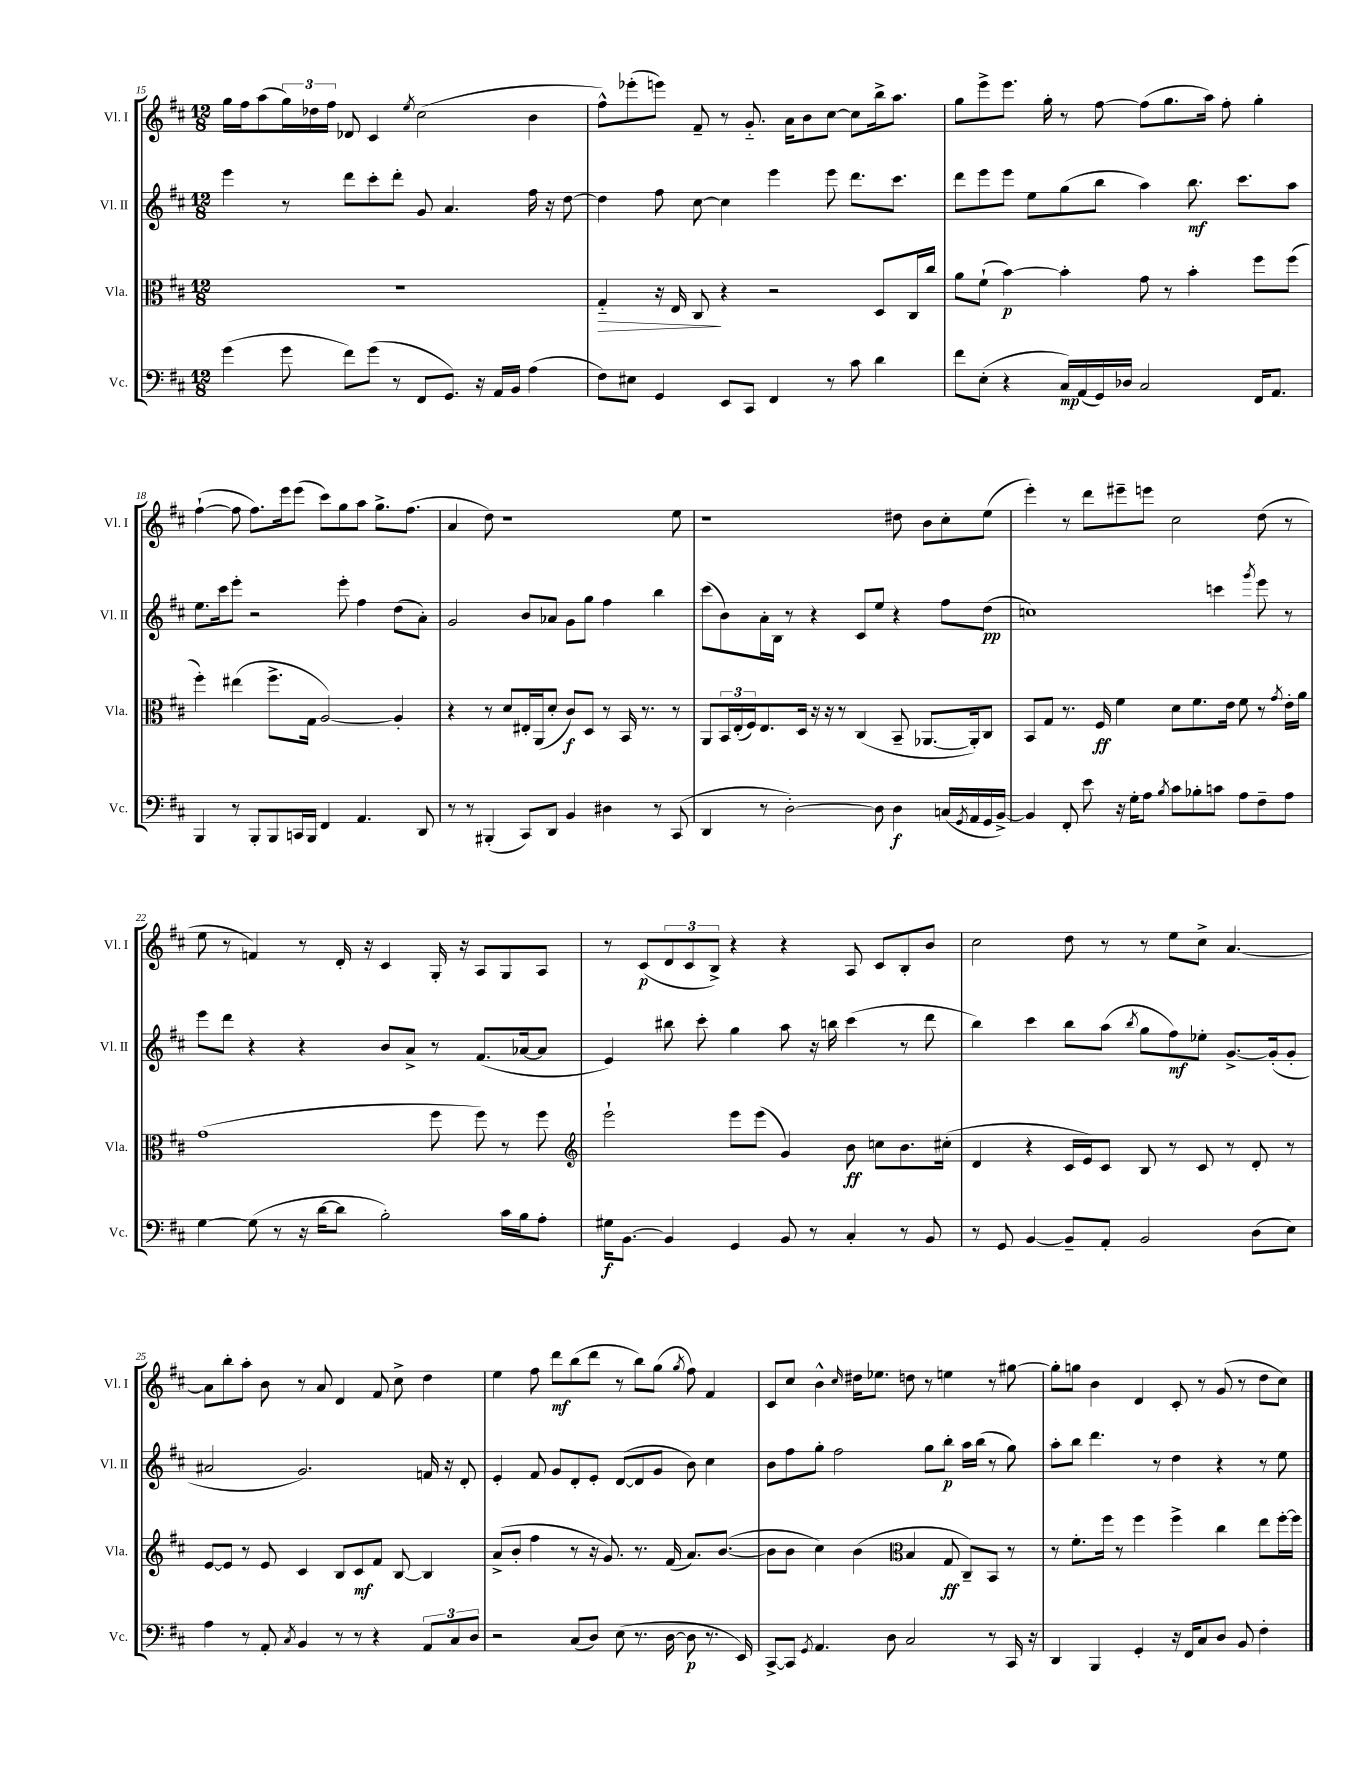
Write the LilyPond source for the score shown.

<<
\new StaffGroup <<
\new Staff = "s0" \with { instrumentName = "Vl. I" shortInstrumentName = "Vl. I" } {
    \clef treble \key d \major \numericTimeSignature \time 12/8
    g''16 fis''16 a''8( \tuplet 3/2 { g''16) des''16 fis''16 } des'8 cis'4 \acciaccatura { e''8 } cis''2( b'4 |
    fis''8-^) ees'''8-.( e'''8) fis'8-- r8 g'8.-_ a'16 b'8 cis''8~ cis''8 b''16-> a''8. |
    g''8 e'''8-> e'''8. g''16-. r8 fis''8~ fis''8( g''8. a''16) fis''8-. g''4-. |
    fis''4~-!( fis''8 fis''8.) e'''16 e'''8( cis'''8) g''8 a''8 g''8.-> fis''8.( |
    a'4 d''8) r1 e''8 |
    r1 dis''8 b'8 cis''8-. e''8( |
    e'''4-.) r8 d'''8 eis'''8-- e'''8 cis''2 d''8( r8 |
    e''8 r8 f'4) r8 d'16-. r16 cis'4 g16-. r16 a8 g8 a8 |
    r8 cis'8\p( \tuplet 3/2 { d'8 cis'8 b8->) } r4 r4 a8 cis'8 b8-. b'8 |
    cis''2 d''8 r8 r8 e''8 cis''8-> a'4.~ |
    a'8 b''8-. a''8-. b'8 r8 a'8 d'4 fis'8 cis''8-> d''4 |
    e''4 fis''8 d'''8\mf b''8( d'''8 r8 b''8) g''8( \acciaccatura { g''8 } fis''8) fis'4 |
    cis'8 cis''8 b'4-^ \grace { cis''16 } dis''16 ees''8. d''8 r8 e''4 r8 gis''8~ |
    gis''8-. g''8 b'4 d'4 cis'8-. r8 g'8( r8 d''8 cis''8) \bar "|." |
}
\new Staff = "s1" \with { instrumentName = "Vl. II" shortInstrumentName = "Vl. II" } {
    \clef treble \key d \major \numericTimeSignature \time 12/8
    e'''4 r8 d'''8 cis'''8-. d'''8-. g'8 a'4. fis''16 r16 d''8~ |
    d''4 fis''8 cis''8~ cis''4 e'''4 e'''8 d'''8. cis'''8. |
    d'''8 e'''8 e'''8 e''8 g''8( b''8 a''4) b''8.\mf cis'''8. a''8 |
    e''8. cis'''16 e'''8-. r2 e'''8-. fis''4 d''8( a'8-.) |
    g'2 b'8 aes'8 g'8 g''8 fis''4 b''4 |
    cis'''8( b'8) a'16-. b16 r8 r4 cis'8 e''8 r4 fis''8 d''8\pp( |
    c''1) c'''4 \acciaccatura { g'''8 } e'''8 r8 |
    e'''8 d'''8 r4 r4 b'8 a'8-> r8 fis'8.( aes'16~ aes'8 |
    e'4) bis''8 cis'''8-. g''4 a''8 r16 b''16 cis'''4( r8 d'''8 |
    b''4) cis'''4 b''8 a''8( \acciaccatura { b''8 } g''8 fis''8\mf) ees''8-. g'8.~-> g'16-.( g'8-. |
    ais'2 g'2.) f'16 r16 d'8-. |
    e'4-. fis'8 g'8 d'8-. e'8-. d'8~( d'8 g'8 b'8) cis''4 |
    b'8 fis''8 g''8-. fis''2 g''8 b''8-.\p a''16 b''16( r8 g''8) |
    a''8-. b''8 d'''4. r8 d''4 r4 r8 e''8 \bar "|." |
}
\new Staff = "s2" \with { instrumentName = "Vla." shortInstrumentName = "Vla." } {
    \clef alto \key d \major \numericTimeSignature \time 12/8
    R1. |
    g4-_\> r16 e16 cis8\! r4 r2 d8 cis16 cis''16 |
    a'8 fis'8-!( b'4~\p) b'4-. g'8 r8 b'4-. fis''8 fis''8( |
    fis''4-.) eis''4( fis''8.-> g16 a2~) a4-. |
    r4 r8 d'8 eis16-. a,16( d'8-. cis'8\f) d8 r8 b,16 r8. r8 |
    a,8 \tuplet 3/2 { b,16 e16-.( fis16) } e8. d16 r16 r16 r8 cis4( b,8-- aes,8.~ aes,16-.) cis8 |
    b,8 g8 r8. fis16\ff fis'4 d'8 fis'8. e'16 fis'8 r8 \acciaccatura { g'8 } e'16-. a'16 |
    g'1( fis''8 fis''8) r8 fis''8 |
    \clef treble e'''2-! e'''8 e'''8( g'4) b'8\ff c''8 b'8. cis''16-.( |
    d'4 r4 cis'16 e'16) cis'8 b8 r8 cis'8 r8 d'8-. r8 |
    e'8~ e'8 r8 e'8 cis'4 b8 cis'8\mf fis'8 b8~ b4 |
    a'8->( b'8-. fis''4 r8 r16 g'8.) r8. fis'16( a'8.) b'8.~( |
    b'8 b'8 cis''4) b'4( \clef alto b4 g8\ff cis8--) b,8 r8 |
    r8 fis'8.-. fis''16 r8 fis''4 fis''4-> cis''4 e''8 fis''16~-. fis''16 \bar "|." |
}
\new Staff = "s3" \with { instrumentName = "Vc." shortInstrumentName = "Vc." } {
    \clef bass \key d \major \numericTimeSignature \time 12/8
    g'4( g'8 fis'8) g'8( r8 fis,8 g,8.) r16 a,16 b,16 a4( |
    fis8) eis8 g,4 e,8 cis,8 fis,4 r8 cis'8 d'4 |
    fis'8 e8-.( r4 cis16\mp) a,16( g,16) des16 cis2 fis,16 a,8. |
    b,,4 r8 b,,8-. b,,8 c,16 b,,16 fis,4 a,4. d,8 |
    r8 r8 bis,,4-.( cis,8) d,8 b,4 dis4 r8 cis,8( |
    d,4 r8 d2~-.) d8 d4\f c16( \acciaccatura { g,8 } a,16 g,16 b,16~->) |
    b,4 fis,8-. e'8 r16 g16-. a8 \acciaccatura { b8 } cis'8 bes8-. c'8 a8 fis8-- a8 |
    g4~ g8( r8 r16 d'16~ d'8 b2-.) cis'16 b16 a8-. |
    gis16\f b,8.~ b,4 g,4 b,8 r8 cis4-. r8 b,8 |
    r8 g,8 b,4~ b,8-- a,8-. b,2 d8( e8) |
    a4 r8 a,8-. \acciaccatura { cis8 } b,4 r8 r8 r4 \tuplet 3/2 { a,8 cis8 d8 } |
    r2 cis8( d8) e8( r8. d16~ d8\p r8. e,16) |
    cis,8~-> cis,8 \acciaccatura { g,8 } a,4. d8 cis2 r8 cis,16 r16 |
    d,4 b,,4 g,4-. r16 fis,16 cis8 d8 b,8 fis4-. \bar "|." |
}
>>
>>
\layout { \context { \Score currentBarNumber = #15 } }
